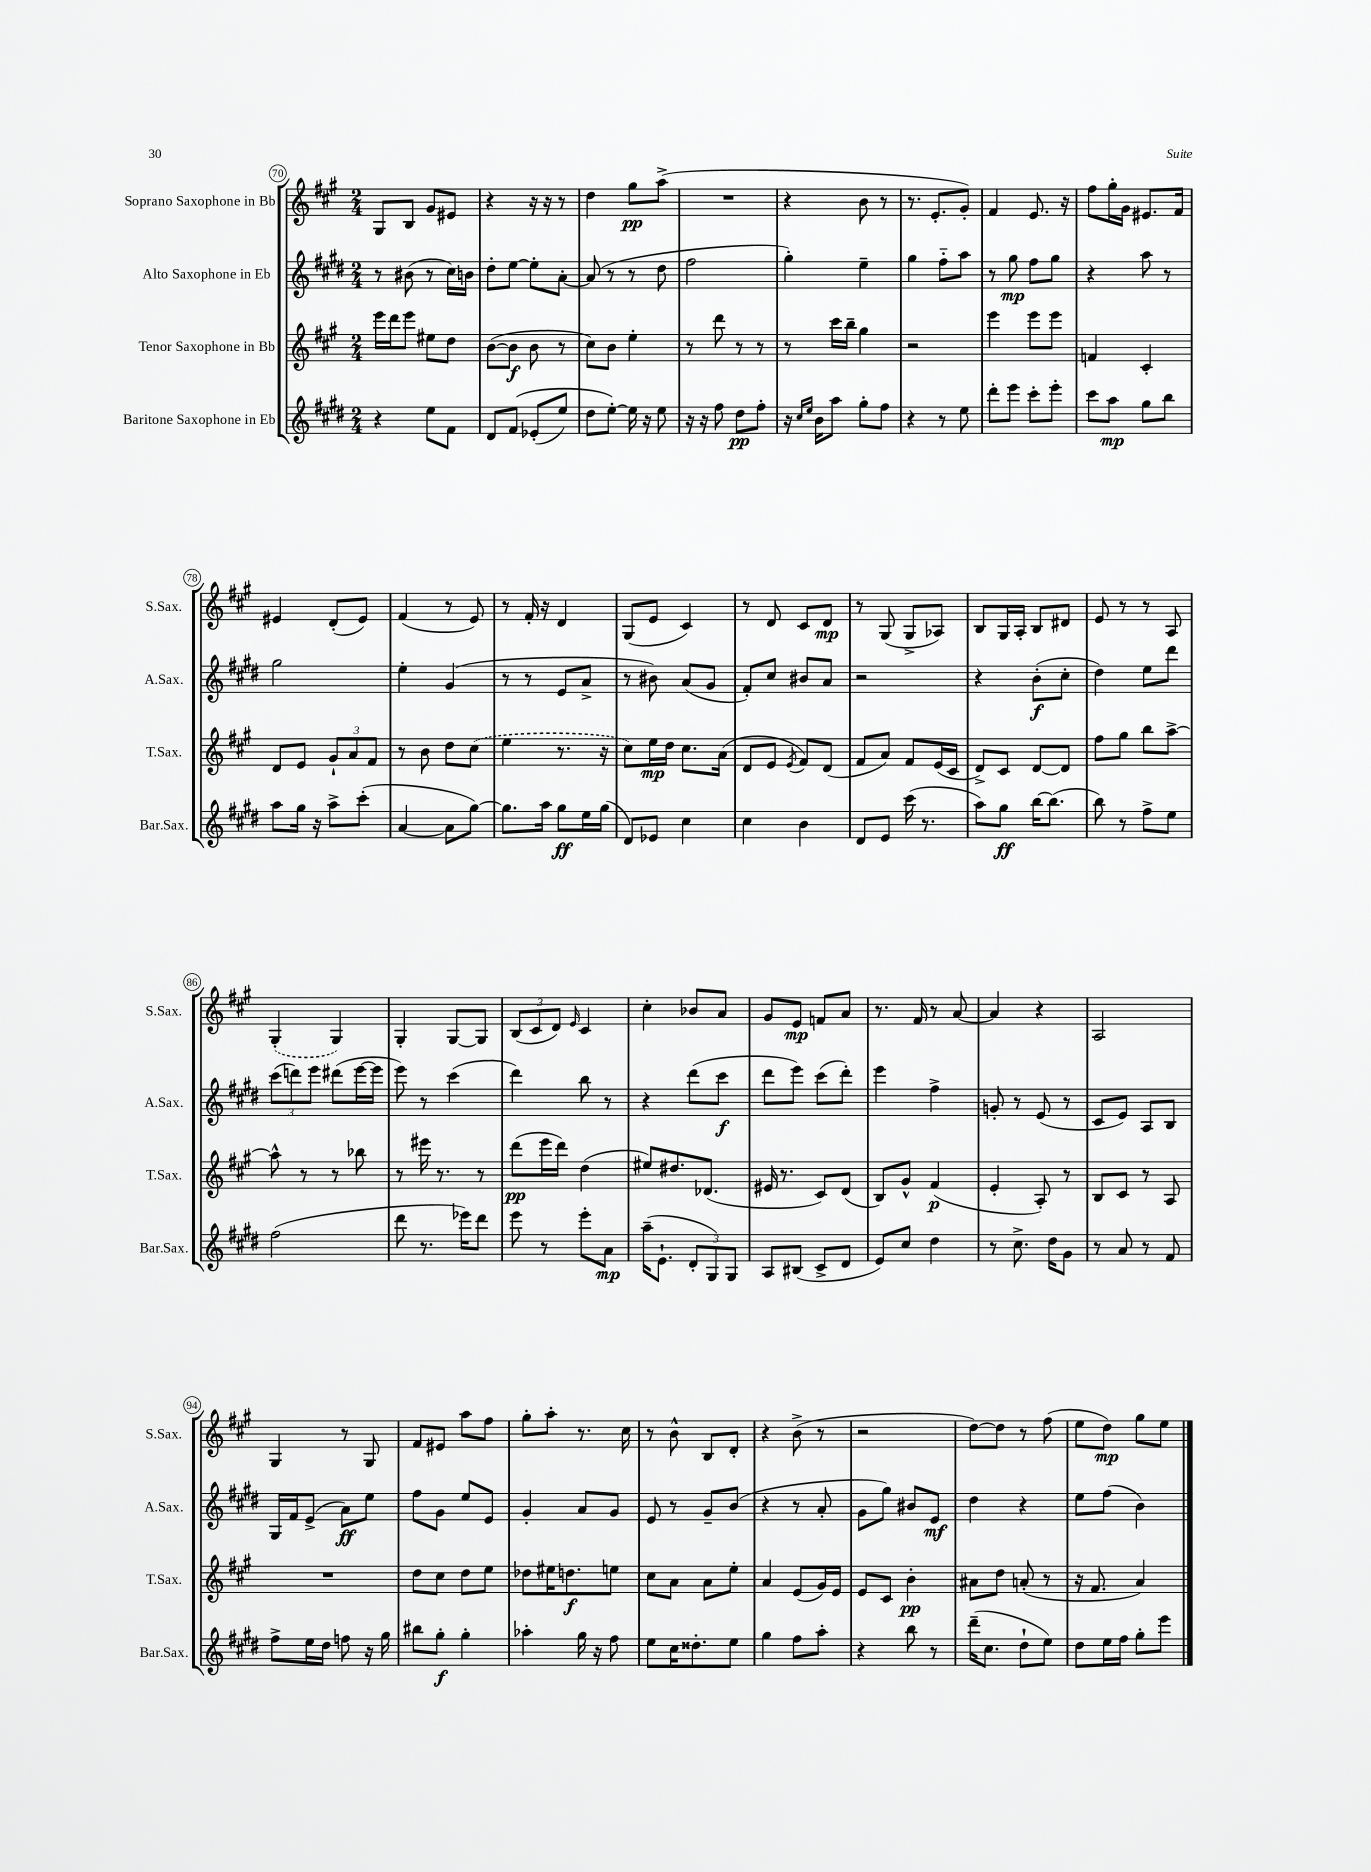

**kern	**dynam	**kern	**dynam	**kern	**dynam	**kern	**dynam
*part4	*part4	*part3	*part3	*part2	*part2	*part1	*part1
*staff4	*staff4	*staff3	*staff3	*staff2	*staff2	*staff1	*staff1
*I"Baritone Saxophone in Eb	*	*I"Tenor Saxophone in Bb	*	*I"Alto Saxophone in Eb	*	*I"Soprano Saxophone in Bb	*
*I'Bar.Sax.	*	*I'T.Sax.	*	*I'A.Sax.	*	*I'S.Sax.	*
*clefG2	*	*clefG2	*	*clefG2	*	*clefG2	*
*k[f#c#g#d#]	*	*k[f#c#g#]	*	*k[f#c#g#d#]	*	*k[f#c#g#]	*
*M2/4	*	*M2/4	*	*M2/4	*	*M2/4	*
=70	=70	=70	=70	=70	=70	=70	=70
4r	.	16eee\LL	.	8r	.	8G#/L	.
.	.	16ddd\J	.	.	.	.	.
.	.	8eee\J	.	(8b#X\	.	8B/J	.
8ee\L	.	8ee#X\L	.	8r	.	8g#/L	.
8f#\J	.	8dd\J	.	16cc#\LL)	.	8e#X/J	.
.	.	.	.	16bn\JJ	.	.	.
=71	=71	=71	=71	=71	=71	=71	=71
8d#/L	.	([8b\L	.	8dd#'\L	.	4r	.
(8f#/J	.	8b\J]	f	[8ee\J	.	.	.
(8e-X'/L	.	8b\	.	8ee'\L]	.	16r	.
.	.	.	.	.	.	16r	.
8ee/J)	.	8r	.	[8a'\J	.	8r	.
=72	=72	=72	=72	=72	=72	=72	=72
8dd#\L	.	8cc#\L)	.	(8a/]	.	4dd\	.
[8ee'\J)	.	8b\J	.	8r	.	.	.
16ee\]	.	4ee'\	.	8r	.	8gg#\L	pp
16r	.	.	.	.	.	.	.
8ee\	.	.	.	8dd#\	.	(8aa^\J	.
=73	=73	=73	=73	=73	=73	=73	=73
16r	.	8r	.	2ff#\	.	2r	.
16r	.	.	.	.	.	.	.
8ff#\	.	8ddd\	.	.	.	.	.
8dd#\L	pp	8r	.	.	.	.	.
8ff#'\J	.	8r	.	.	.	.	.
=74	=74	=74	=74	=74	=74	=74	=74
16r	.	8r	.	4gg#'\)	.	4r	.
16qqcc#/LL	.	.	.	.	.	.	.
16qqee/JJ	.	.	.	.	.	.	.
16b\KL	.	.	.	.	.	.	.
8aa\J	.	16ccc#\LL	.	.	.	.	.
.	.	16bb~\JJ	.	.	.	.	.
8gg#'\L	.	4gg#\	.	4ee~\	.	8b\	.
8ff#\J	.	.	.	.	.	8r	.
=75	=75	=75	=75	=75	=75	=75	=75
4r	.	2r	.	4gg#\	.	8.r	.
.	.	.	.	.	.	8.e'/L	.
8r	.	.	.	8ff#\L	.	.	.
8ee\	.	.	.	8aa\J	.	8g#'/J)	.
=76	=76	=76	=76	=76	=76	=76	=76
8ddd#'\L	.	4eee\	.	8r	.	4f#/	.
8eee\J	.	.	.	8gg#\	mp	.	.
8ccc#'\L	.	8eee\L	.	8ff#\L	.	8.e/	.
8eee'\J	.	8eee\J	.	8gg#\J	.	.	.
.	.	.	.	.	.	16r	.
=77	=77	=77	=77	=77	=77	=77	=77
8ccc#\L	.	4fn/	.	4r	.	8ff#\L	.
8aa\J	mp	.	.	.	.	16gg#'\L	.
.	.	.	.	.	.	16g#\JJ	.
8gg#\L	.	4c#'/	.	8aa\	.	8.e#X/L	.
8bb\J	.	.	.	8r	.	.	.
.	.	.	.	.	.	16f#/Jk	.
!!LO:LB:g=z
=78	=78	=78	=78	=78	=78	=78	=78
8aa\L	.	8d/L	.	2gg#\	.	4e#X/	.
16gg#\Jk	.	8e/J	.	.	.	.	.
16r	.	.	.	.	.	.	.
8aa^\L	.	12g#`/L	.	.	.	(8d'/L	.
.	.	12a/	.	.	.	.	.
(8ccc#'\J	.	.	.	.	.	8e#/J)	.
.	.	12f#/J	.	.	.	.	.
=79	=79	=79	=79	=79	=79	=79	=79
[4a/	.	8r	.	4ee'\	.	(4f#/	.
.	.	8b\	.	.	.	.	.
8a\L]	.	8dd\L	.	(4g#/	.	8r	.
[8gg#\J)	.	(8cc#\J	.	.	.	8e/)	.
=80	=80	=80	=80	=80	=80	=80	=80
8.gg#\L]	.	4ee\	.	8r	.	8r	.
.	.	.	.	8r	.	16f#'/	.
16aa\Jk	.	.	.	.	.	16r	.
8gg#\L	ff	8.r	.	8e/L	.	4d/	.
16ee\L	.	.	.	8a^/J	.	.	.
(16gg#\JJ	.	16r	.	.	.	.	.
=81	=81	=81	=81	=81	=81	=81	=81
8d#/L)	.	8cc#\L)	.	8r	.	(8G#/L	.
8e-X/J	.	16ee\L	mp	8b#X\)	.	8e/J	.
.	.	16dd\JJ	.	.	.	.	.
4cc#\	.	8.cc#\L	.	(8a/L	.	4c#/)	.
.	.	.	.	8g#/J	.	.	.
.	.	(16a\Jk	.	.	.	.	.
=82	=82	=82	=82	=82	=82	=82	=82
4cc#\	.	8d/L	.	8f#'/L)	.	8r	.
.	.	8e/J	.	8cc#/J	.	8d/	.
.	.	8qe/	.	.	.	.	.
4b\	.	8f#/L)	.	8b#X/L	.	8c#/L	.
.	.	(8d/J	.	8a/J	.	8d/J	mp
=83	=83	=83	=83	=83	=83	=83	=83
8d#/L	.	8f#/L	.	2r	.	8r	.
8e/J	.	8a/J)	.	.	.	(8G#/	.
(16ccc#\	.	8f#/L	.	.	.	8G#^/L	.
8.r	.	.	.	.	.	.	.
.	.	(16e/L	.	.	.	8A-X/J)	.
.	.	16c#/JJ	.	.	.	.	.
=84	=84	=84	=84	=84	=84	=84	=84
8aa\L)	.	8d^/L)	.	4r	.	8B/L	.
8gg#\J	ff	8c#/J	.	.	.	16G#/L	.
.	.	.	.	.	.	16A'/JJ	.
[16bb\KL	.	[8d/L	.	(8b'\L	f	8B/L	.
(8.bb\J]	.	.	.	.	.	.	.
.	.	8d/J]	.	8cc#'\J	.	8d#X/J	.
=85	=85	=85	=85	=85	=85	=85	=85
8bb\)	.	8ff#\L	.	4dd#\)	.	8e/	.
8r	.	8gg#\J	.	.	.	8r	.
8ff#^\L	.	8bb\L	.	8ee\L	.	8r	.
8ee\J	.	[8aa^\J	.	8ddd#\J	.	8A/	.
!!LO:LB:g=z
=86	=86	=86	=86	=86	=86	=86	=86
(2ff#\	.	8aa^^\]	.	(12ccc#\L	.	(4G#'/	.
.	.	.	.	12dddn\)	.	.	.
.	.	8r	.	.	.	.	.
.	.	.	.	12eee\J	.	.	.
.	.	8r	.	(8ddd#X\L	.	4G#/)	.
.	.	8bb-X\	.	[16eee\L	.	.	.
.	.	.	.	16eee\JJ]	.	.	.
=87	=87	=87	=87	=87	=87	=87	=87
8ddd#\	.	8r	.	8eee\)	.	4G#'/	.
8.r	.	16eee#X\	.	8r	.	.	.
.	.	8.r	.	.	.	.	.
.	.	.	.	(4ccc#\	.	[8G#/L	.
16eee-X\KL)	.	.	.	.	.	.	.
8ddd#\J	.	8r	.	.	.	8G#/J]	.
=88	=88	=88	=88	=88	=88	=88	=88
8eee\	.	(8ddd\L	pp	4ddd#\)	.	(12B/L	.
.	.	.	.	.	.	12c#/	.
8r	.	16eee\L	.	.	.	.	.
.	.	.	.	.	.	12d/J)	.
.	.	16ddd\JJ)	.	.	.	.	.
.	.	.	.	.	.	16qqe/	.
8eee'\L	.	(4dd\	.	8bb\	.	4c#/	.
8a\J	mp	.	.	8r	.	.	.
=89	=89	=89	=89	=89	=89	=89	=89
(16aa~\KL	.	8ee#X/L)	.	4r	.	4cc#'\	.
8.e`\J	.	.	.	.	.	.	.
.	.	8.dd#X/	.	.	.	.	.
12d#'/L	.	.	.	(8ddd#\L	.	8b-X/L	.
.	.	(8.d-X/J	.	.	.	.	.
12G#/)	.	.	.	.	.	.	.
.	.	.	.	8ccc#\J	f	8a/J	.
12G#/J	.	.	.	.	.	.	.
=90	=90	=90	=90	=90	=90	=90	=90
8A/L	.	16e#X/	.	8ddd#\L	.	8g#/L	.
.	.	8.r	.	.	.	.	.
(8B#X/J	.	.	.	8eee\J)	.	8e/J	mp
8c#^/L	.	8c#/L)	.	(8ccc#\L	.	8fn/L	.
8d#/J	.	(8d/J	.	8ddd#'\J)	.	8a/J	.
=91	=91	=91	=91	=91	=91	=91	=91
8e/L)	.	8B/L)	.	4eee\	.	8.r	.
8cc#/J	.	8g#^^/J	.	.	.	.	.
.	.	.	.	.	.	16f#/	.
4dd#\	.	(4f#/	p	4ff#^\	.	8r	.
.	.	.	.	.	.	[8a/	.
=92	=92	=92	=92	=92	=92	=92	=92
8r	.	4e'/	.	8gn'/	.	4a/]	.
8.cc#^\	.	.	.	8r	.	.	.
.	.	8A'/)	.	(8e/	.	4r	.
16dd#\KL	.	.	.	.	.	.	.
8g#\J	.	8r	.	8r	.	.	.
=93	=93	=93	=93	=93	=93	=93	=93
8r	.	8B/L	.	8c#/L	.	2A/	.
8a/	.	8c#/J	.	8e/J)	.	.	.
8r	.	8r	.	8A/L	.	.	.
8f#/	.	8A/	.	8B/J	.	.	.
!!LO:LB:g=z
=94	=94	=94	=94	=94	=94	=94	=94
8ff#^\L	.	2r	.	16G#/LL	.	4G#/	.
.	.	.	.	16f#/J	.	.	.
16ee\L	.	.	.	(8e^/J	.	.	.
16dd#\JJ	.	.	.	.	.	.	.
8ffn\	.	.	.	8a\L)	ff	8r	.
16r	.	.	.	8ee\J	.	8G#/	.
16gg#\	.	.	.	.	.	.	.
=95	=95	=95	=95	=95	=95	=95	=95
8bb#X\L	.	8dd\L	.	8ff#\L	.	8f#/L	.
8gg#'\J	f	8cc#\J	.	8g#\J	.	8e#X/J	.
4gg#'\	.	8dd\L	.	8ee/L	.	8aa\L	.
.	.	8ee\J	.	8e/J	.	8ff#\J	.
=96	=96	=96	=96	=96	=96	=96	=96
4aa-X'\	.	8dd-X\L	.	4g#'/	.	8gg#'\L	.
.	.	16ee#X\K	.	.	.	8aa'\J	.
.	.	8.ddn\	f	.	.	.	.
16gg#\	.	.	.	8a/L	.	8.r	.
16r	.	.	.	.	.	.	.
8ff#\	.	8een\J	.	8g#/J	.	.	.
.	.	.	.	.	.	16cc#\	.
=97	=97	=97	=97	=97	=97	=97	=97
8ee\L	.	8cc#\L	.	8e/	.	8r	.
16cc#\K	.	8a\J	.	8r	.	8b^^\	.
8.dd##X'\	.	.	.	.	.	.	.
.	.	8a\L	.	8g#~/L	.	8B/L	.
8ee\J	.	8ee'\J	.	(8b/J	.	8d'/J	.
=98	=98	=98	=98	=98	=98	=98	=98
4gg#\	.	4a/	.	4r	.	4r	.
8ff#\L	.	(8e/L	.	8r	.	(8b^\	.
8aa'\J	.	16g#/L)	.	8a'/	.	8r	.
.	.	16e/JJ	.	.	.	.	.
=99	=99	=99	=99	=99	=99	=99	=99
4r	.	8e/L	.	8g#\L	.	2r	.
.	.	8c#/J	.	8gg#\J)	.	.	.
8bb\	.	4b'\	pp	8b#X/L	.	.	.
8r	.	.	.	8e/J	mf	.	.
=100	=100	=100	=100	=100	=100	=100	=100
(16ddd#~\KL	.	8a#X\L	.	4dd#\	.	[8dd\L)	.
8.cc#\J	.	.	.	.	.	.	.
.	.	8dd\J	.	.	.	8dd\J]	.
8dd#`\L	.	(8an'/	.	4r	.	8r	.
8ee\J)	.	8r	.	.	.	(8ff#\	.
=101	=101	=101	=101	=101	=101	=101	=101
8dd#\L	.	16r	.	8ee\L	.	8ee\L	.
.	.	8.f#/	.	.	.	.	.
16ee\L	.	.	.	(8ff#\J	.	8dd\J)	mp
16ff#\JJ	.	.	.	.	.	.	.
8gg#'\L	.	4a/)	.	4b\)	.	8gg#\L	.
8eee\J	.	.	.	.	.	8ee\J	.
==	==	==	==	==	==	==	==
*-	*-	*-	*-	*-	*-	*-	*-
